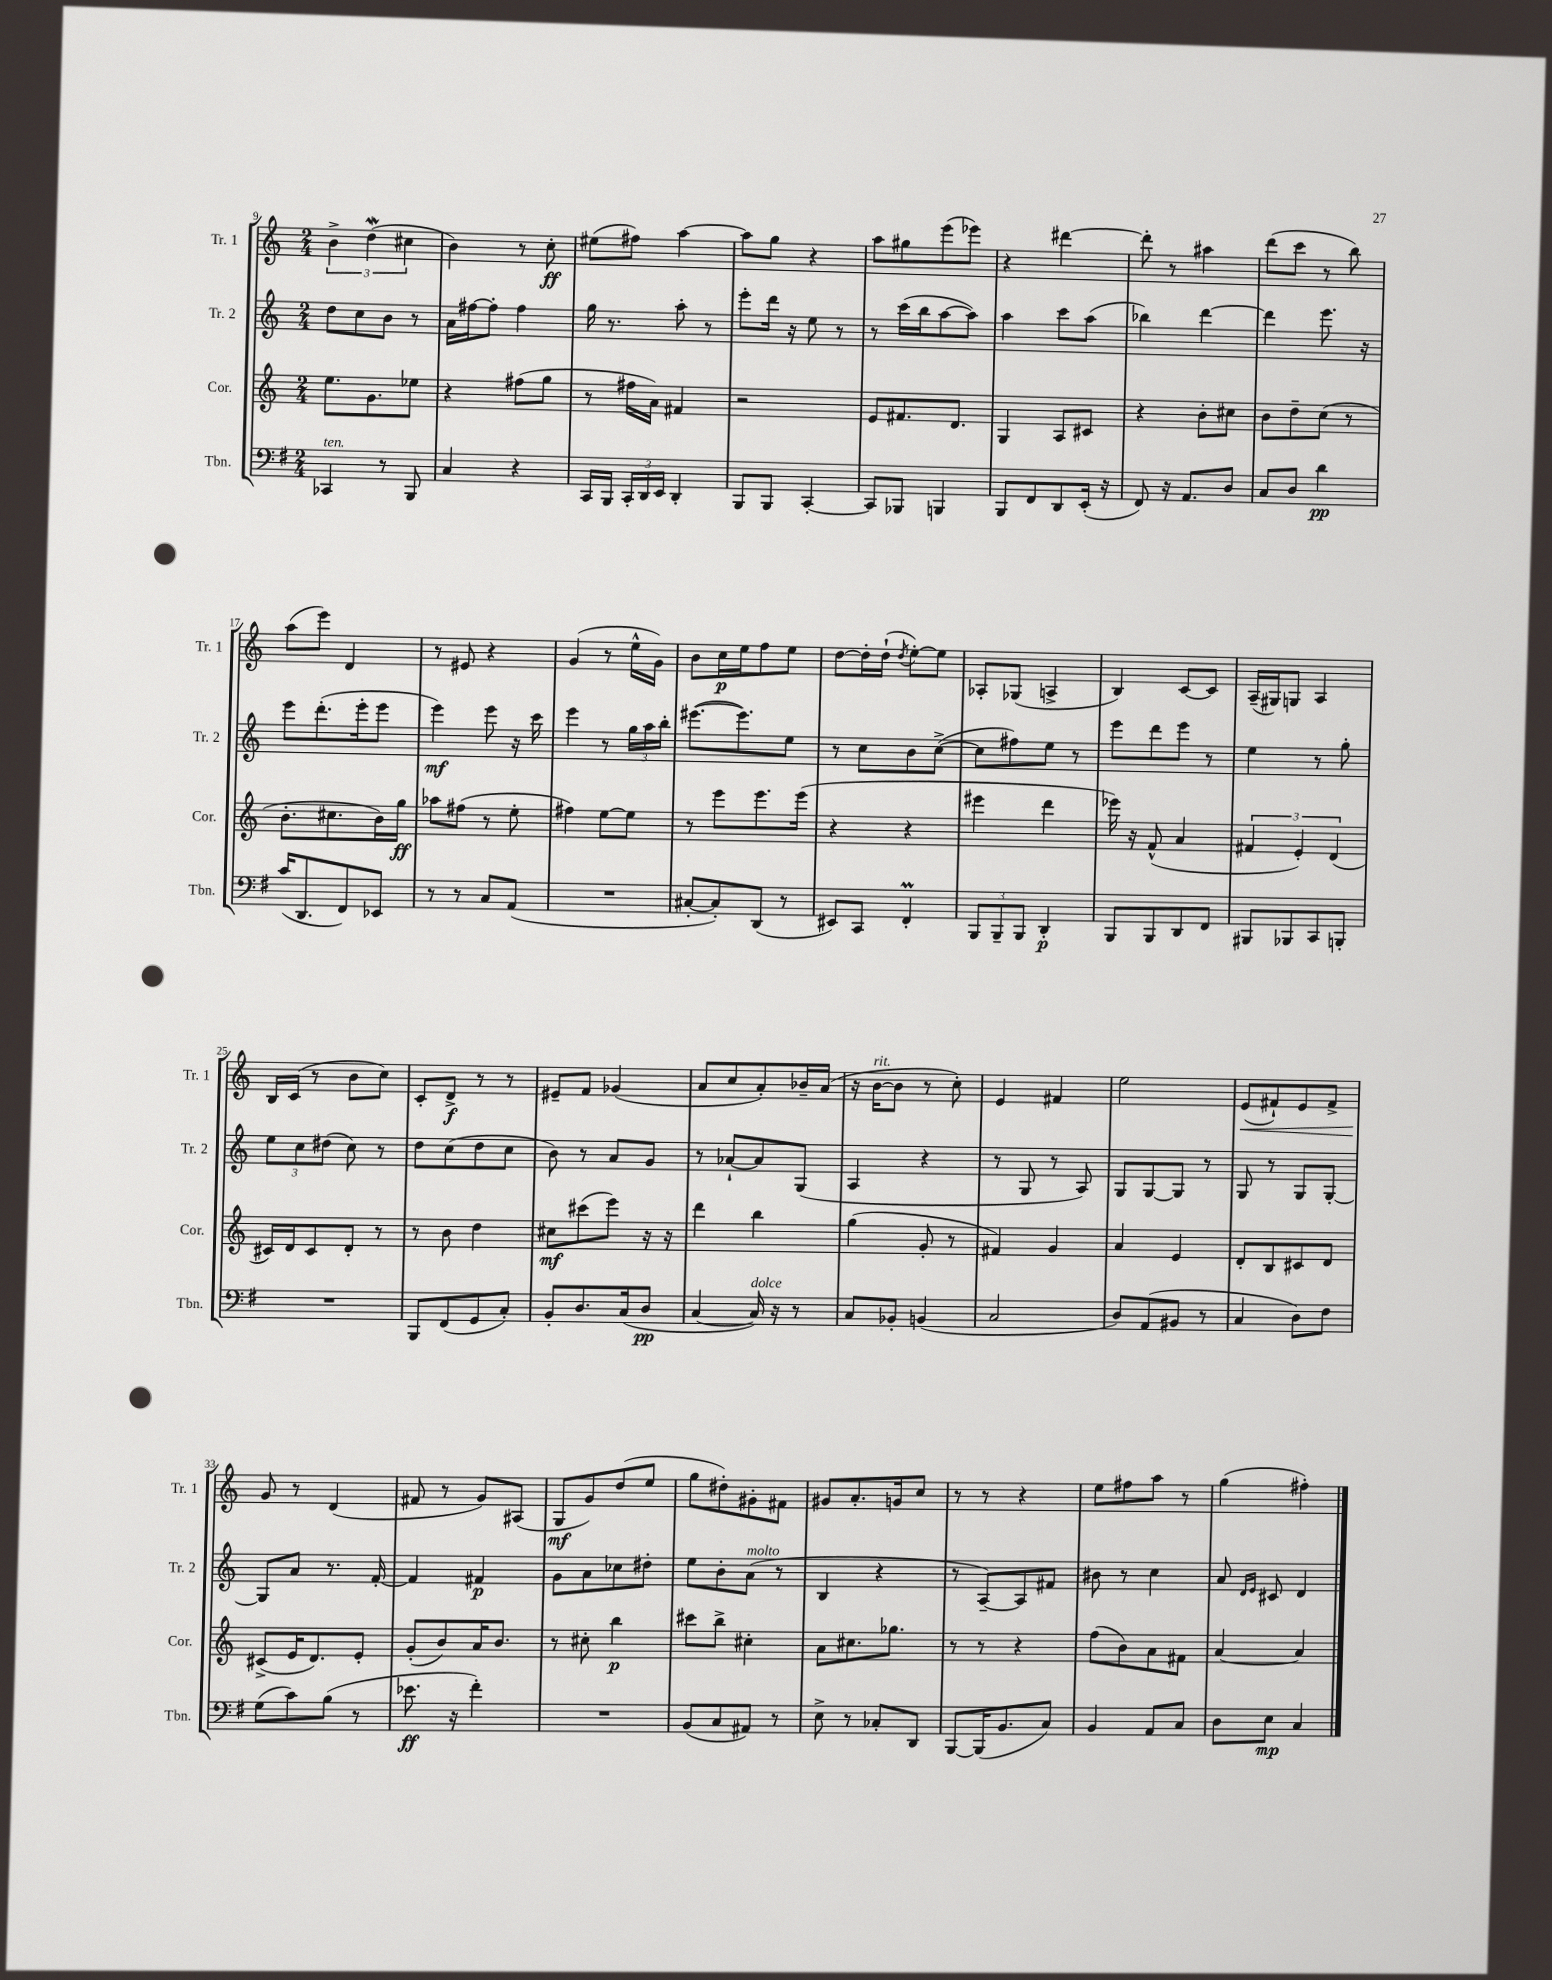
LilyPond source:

<<
\new StaffGroup <<
\new Staff = "s0" \with { instrumentName = "Tr. 1" shortInstrumentName = "Tr. 1" } {
    \clef treble \key c \major \numericTimeSignature \time 2/4
    \autoBeamOff \tuplet 3/2 { b'4-> d''4\mordent( cis''4 } |
    b'4) r8 c''8-.\ff |
    eis''8[( fis''8]) a''4~ |
    a''8[ g''8] r4 |
    a''8[ gis''8 e'''8( ees'''8]) |
    r4 dis'''4~ |
    dis'''8-. r8 ais''4 |
    d'''8[( c'''8] r8 b''8) |
    a''8[( e'''8]) d'4 |
    r8 eis'8 r4 |
    g'4( r8 e''16[-^ g'16]) |
    b'8[ c''16\p e''16 f''8 e''8] |
    d''8[~ d''16-. d''16]-!( \acciaccatura { d''8 } e''8[~-.) e''8] |
    aes8[-. ges8]( a4-> |
    b4) c'8[~ c'8] |
    a16[--( gis16) g8] a4 |
    b16[ c'16]( r8 b'8[ c''8]) |
    c'8[-. d'8]->\f r8 r8 |
    eis'8[-- f'8] ges'4( |
    a'8[ c''8 a'8-.) bes'16-- a'16]( |
    r16 b'16[~^\markup { \italic "rit." } b'8] r8 c''8-.) |
    e'4 fis'4 |
    e''2 |
    e'8[\<( fis'8-!) e'8 fis'8]-> |
    g'8\! r8 d'4( |
    fis'8 r8 g'8[) ais8]( |
    g8[\mf g'8) d''8( e''8] |
    g''8[ dis''8-.) gis'8-. fis'8] |
    gis'8[ a'8.-. g'16 c''8] |
    r8 r8 r4 |
    e''8[ fis''8 a''8] r8 |
    g''4( fis''4-.) \bar "|." |
}
\new Staff = "s1" \with { instrumentName = "Tr. 2" shortInstrumentName = "Tr. 2" } {
    \clef treble \key c \major \numericTimeSignature \time 2/4
    \autoBeamOff d''8[ c''8 b'8] r8 |
    a'16[ fis''16~ fis''8]-. fis''4 |
    g''16 r8. a''8-. r8 |
    e'''8[-. d'''16] r16 e''8 r8 |
    r8 c'''16[( b''16 a''8~ a''8]) |
    a''4 c'''8[ a''8]( |
    bes''4) d'''4~ |
    d'''4 e'''8. r16 |
    e'''8[ d'''8.-.( e'''16-. e'''8] |
    e'''4\mf) e'''8 r16 c'''16 |
    e'''4 r8 \tuplet 3/2 { g''16[ a''16 b''16]-. } |
    eis'''8.[~( eis'''8.) e''8] |
    r8 c''8[ b'8 c''8]~->( |
    c''8[ fis''8) e''8] r8 |
    e'''8[ d'''8 e'''8] r8 |
    e''4 r8 g''8-. |
    \tuplet 3/2 { e''8[ c''8 dis''8]( } c''8) r8 |
    d''8[ c''8( d''8 c''8] |
    b'8) r8 a'8[ g'8] |
    r8 aes'8[~-! aes'8 g8]( |
    a4 r4 |
    r8 g8 r8 a8) |
    g8[ g8~ g8] r8 |
    g8 r8 g8[ g8]~-. |
    g8[ a'8] r8. f'16~-. |
    f'4 fis'4\p |
    g'8[ a'8 ces''8 dis''8]-. |
    e''8[ b'8-. a'8]^\markup { \italic "molto" }( r8 |
    b4 r4 |
    r8 a8[~--) a8 fis'8] |
    bis'8 r8 c''4 |
    a'8 \grace { d'16[ e'16] } cis'8 d'4 \bar "|." |
}
\new Staff = "s2" \with { instrumentName = "Cor." shortInstrumentName = "Cor." } {
    \clef treble \key c \major \numericTimeSignature \time 2/4
    \autoBeamOff e''8.[ g'8. ees''8] |
    r4 fis''8[( g''8] |
    r8 fis''16[ a'16]) fis'4 |
    r2 |
    e'8[ fis'8. d'8.] |
    g4 a8[ cis'8] |
    r4 b'8[-. cis''8] |
    b'8[ d''8-- c''8]( r8 |
    b'8.[-. cis''8. b'16) g''16]\ff |
    aes''8[ fis''8]( r8 e''8-. |
    fis''4) e''8[~ e''8] |
    r8 e'''8[ e'''8. e'''16]( |
    r4 r4 |
    eis'''4 d'''4 |
    ees'''16) r16 f'8-^( a'4 |
    \tuplet 3/2 { fis'4 e'4-.) d'4( } |
    cis'16[) d'16 cis'8 d'8]-. r8 |
    r8 b'8 d''4 |
    cis''8[\mf cis'''8( e'''8]) r16 r16 |
    d'''4 b''4 |
    g''4( g'8-. r8 |
    fis'4) g'4 |
    a'4 e'4 |
    d'8[-. b8 cis'8 d'8] |
    cis'8[->( e'16 d'8.) e'8]-. |
    g'8[-.( b'8) a'16 b'8.] |
    r8 cis''8-. b''4\p |
    cis'''8[ b''8]-> cis''4-. |
    a'8[ cis''8. ges''8.] |
    r8 r8 r4 |
    f''8[( b'8) a'8 fis'8] |
    a'4~ a'4 \bar "|." |
}
\new Staff = "s3" \with { instrumentName = "Tbn." shortInstrumentName = "Tbn." } {
    \clef bass \key g \major \numericTimeSignature \time 2/4
    \autoBeamOff ces,4^\markup { \italic "ten." } r8 b,,8 |
    c4 r4 |
    c,16[ b,,16] \tuplet 3/2 { c,16[-. d,16 e,16] } d,4-. |
    b,,8[ b,,8] c,4~-. |
    c,8[ bes,,8] b,,4 |
    b,,8[ fis,8 d,8 e,16]-.( r16 |
    fis,8) r16 a,8.[ d8] |
    c8[ d8] d'4\pp |
    c'16[( d,8. fis,8) ees,8] |
    r8 r8 c8[ a,8]( |
    R2 |
    cis8[~-. cis8-.) d,8]( r8 |
    eis,8[) c,8] fis,4-.\prall |
    \tuplet 3/2 { b,,8[ b,,8-- b,,8] } d,4-.\p |
    b,,8[ b,,8 d,8 fis,8] |
    bis,,8[ bes,,8 c,8 b,,8]-. |
    R2 |
    b,,8[ fis,8( g,8 c8]-.) |
    b,8[-. d8. c16( d8]\pp |
    c4~ c16^\markup { \italic "dolce" }) r16 r8 |
    c8[ bes,8]-. b,4( |
    c2 |
    d8[) a,8( bis,8] r8 |
    c4 d8[) fis8] |
    g8[( c'8) b8]( r8 |
    ees'8.\ff r16 fis'4-.) |
    R2 |
    b,8[( c8 ais,8]) r8 |
    e8-> r8 ces8[-. d,8] |
    b,,8[~ b,,16( b,8. c8]) |
    b,4 a,8[ c8] |
    d8[ e8]\mp c4 \bar "|." |
}
>>
>>
\layout { \context { \Score currentBarNumber = #9 } }
